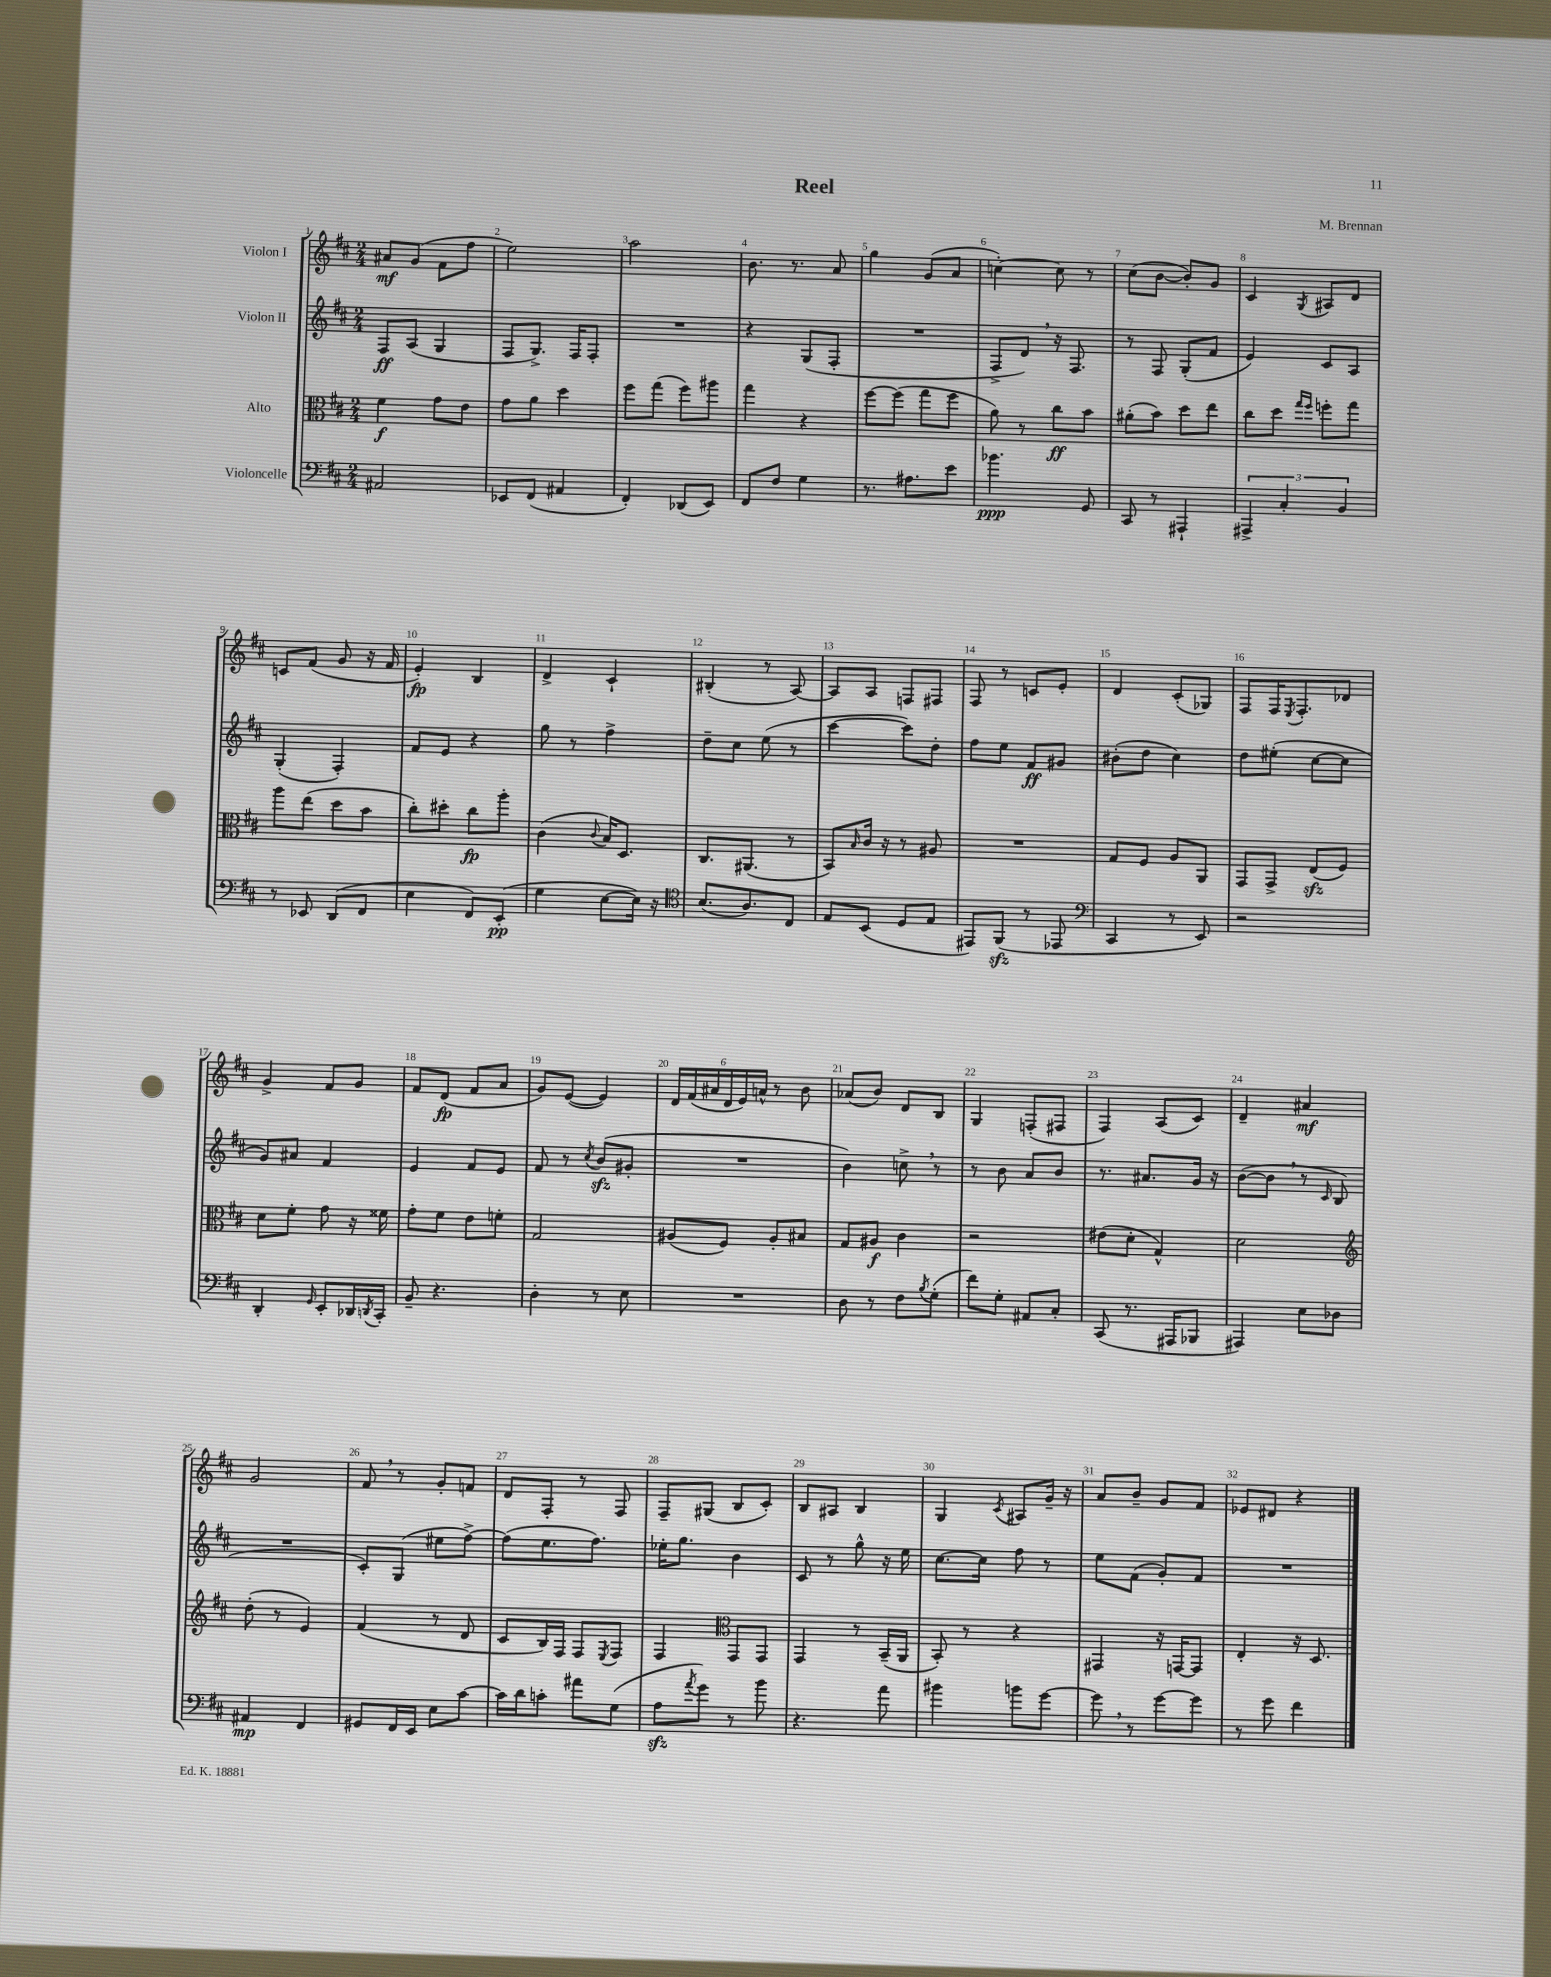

**kern	**kern	**kern	**kern
*staff4	*staff3	*staff2	*staff1
*clefF4	*clefC3	*clefG2	*clefG2
*k[f#c#]	*k[f#c#]	*k[f#c#]	*k[f#c#]
*M2/4	*M2/4	*M2/4	*M2/4
2AA#/	4f#\	8F#/L	8a#/L
.	.	(8A/J	(8g/J
.	8g\L	4G/	8f#\L
.	8e\J	.	8ff#\J
=	=	=	=
8EE-/L	8g\L	8F#/L	2ee\)
(8FF#/J	8a\J	8.G^/J)	.
4AA#/	4dd\	.	.
.	.	16F#/LK	.
.	.	8F#'/J	.
=	=	=	=
4FF#'/)	8ff#\L	2r	2aa\
.	(8gg\J	.	.
(8DD-/L	8ff#\L)	.	.
8EE/J)	8aa#\J	.	.
=	=	=	=
8FF#/L	4gg\	4r	8.b\
8F#/J	.	.	.
.	.	.	8.r
4G\	4r	(8G/L	.
.	.	8F#'/J	8a/
=	=	=	=
8.r	[8ff#\L	2r	4gg\
.	(8ff#\]J	.	.
8.A#\L	.	.	.
.	8gg\L	.	(8g/L
8e\J	8ff#\J	.	8a/J
=	=	=	=
4.b-\	8a\)	8F#^/L	[4cc'\)
.	8r	8d/J)	.
.	8cc#\L	16r	8cc\]
.	.	8.F#/	.
8GG/	8b\J	.	8r
=	=	=	=
8CC#/	(8a#'\L	8r	(8cc#\L
8r	8b\J)	8F#/	[8b\J
4AAA#`/	8dd\L	(8G'/L	8b'/]L)
.	8ee\J	8f#/J	8g/J
=	=	=	=
6AAA#^/	8cc#\L	4e/)	4c#/
.	8dd\J	.	.
6C#'/	.	.	.
.	16qqgg/LL	.	.
.	16qqff#/JJ	.	8qG/
.	8ff'\L	8c#/L	8A#/L
6BB/	.	.	.
.	8gg\J	8A/J	8d/J
=	=	=	=
8r	8aa\L	(4G'/	8c/L
8EE-/	(8ee\J	.	(8f#/J
(8DD/L	8dd\L	4F#'/)	8g/
8FF#/J	8b\J	.	16r
.	.	.	16f#/
=	=	=	=
4E\	8cc#'\L)	8f#/L	4e'/)
.	8dd#'\J	8e/J	.
8FF#/L)	8cc#\L	4r	4B/
(8EE'/J	8aa'\J	.	.
=	=	=	=
4G\	(4c#\	8gg\	4d^/
.	.	8r	.
.	8qqc#/	.	.
[8E\L	16B/LK)	4ff#^\	4c#`/
.	8.D/J	.	.
16E\]Jk)	.	.	.
16r	.	.	.
=	=	=	=
*clefC4	*	*	*
(8.B/L	8.C#/L	8dd~\L	(4B#'/
.	.	8cc#\J	.
8.A/)	(8.AA#/J	.	.
.	.	(8ee\	8r
8C#/J	8r	8r	[8A/)
=	=	=	=
8E/L	8BB/L)	[4ccc#\	8A/]L
.	16qqB/	.	.
(8BB/J	16c#/Jk	.	8A/J
.	16r	.	.
8D/L	8r	8ccc#\]L)	8F/L
8E/J	8A#/	8dd'\J	8F#/J
=	=	=	=
8EE#/L)	2r	8ff#\L	8F#/
(8FF#/J	.	8ee\J	8r
8r	.	8f#/L	8c/L
8EE-/	.	8g#/J	8e'/J
=	=	=	=
*clefF4	*	*	*
4CC#/	8G/L	(8b#'\L	4d/
.	8F#/J	8dd\J	.
8r	8A/L	4cc#\)	(8c#'/L
8EE/)	8AA/J	.	8G-/J)
=	=	=	=
2r	8GG/L	8dd\L	8F#/L
.	8GG^/J	(8ee#'\J	16F#/K
.	.	.	8qE/
.	.	.	8.F#'/
.	(8E/L	[8cc#\L	.
.	8F#/J)	8cc#\]J	8d-/J
=	=	=	=
4DD'/	8d\L	8g/L)	4g^/
.	8f#'\J	8a#/J	.
16qqGG/	.	.	.
8EE'/L	8g\	4f#/	8f#/L
16DD-/L	16r	.	8g/J
8qDD/	.	.	.
16CC#'/JJ	16f##\	.	.
=	=	=	=
8BB~/	8g'\L	4e/	8f#/L
4.r	8f#\J	.	(8d/J
.	8e\L	8f#/L	8f#/L
.	8f'\J	8e/J	8a/J
=	=	=	=
4D'\	2G/	8f#/	8g/L)
.	.	8r	([8e/J
.	.	8qcc#/	.
8r	.	(8b/L	4e/])
8E\	.	8g#'/J	.
=	=	=	=
2r	(8A#/L	2r	24d/LL
.	.	.	(24f#/
.	.	.	24a#/
.	8F#/J)	.	24d/
.	.	.	24e/)
.	.	.	24a^^/JJ
.	8A#'/L	.	8r
.	8B#/J	.	8b\
=	=	=	=
8D\	8G/L	4b\)	(8a-/L
8r	8A#/J	.	8b/J)
8F#\L	4c#\	8cc^\	8d/L
8qB/	.	.	.
(8G'\J	.	8r	8B/J
=	=	=	=
8f#\L)	2r	8r	4G/
8G'\J	.	8b\	.
8AA#/L	.	8a/L	(8F'/L
8C#'/J	.	8b/J	8F#/J
=	=	=	=
(8CC#/	(8e#\L	8.r	4F#/)
8.r	8d'\J	.	.
.	.	8.a#/L	.
.	4G^^/)	.	(8A/L
16AAA#/LK	.	.	.
8BBB-/J	.	16g/Jk	8c#/J)
.	.	16r	.
=	=	=	=
4AAA#/)	2d\	([8b\L	4d~/
.	.	8b\]J	.
8E\L	.	8r	4a#/
.	.	16qqc#/	.
8D-\J	.	8B/	.
=	=	=	=
*	*clefG2	*	*
4AA#/	(8dd'\	2r	2g/
.	8r	.	.
4FF#/	4e/)	.	.
=	=	=	=
8GG#/L	(4f#/	8c#'/L)	8f#/
16FF#/L	.	(8G/J	8r
16EE/JJ	.	.	.
8E\L	8r	8ee#\L	8g'/L
[8c#\J	8d/	[8ff#^\J)	8f/J
=	=	=	=
16c#\]LL	8c#/L	(8ff#\]L	8d/L
16d\J	.	.	.
8c'\J	16B/L)	8.ee\	8F#'/J
.	16F#/JJ	.	.
8a#\L	8F#/L	.	8r
.	.	8.ff#\J)	.
.	8qE/	.	.
(8G\J	8F#/J	.	8F#/
=	=	=	=
8A\L	4F#/	16ee-'\LK	8F#~/L
.	.	8.gg\J	.
8qa/	.	.	.
8g\J)	.	.	(8G#/J
*	*clefC3	*	*
8r	8GG/L	4b\	8B/L
8b\	8GG/J	.	8c#'/J)
=	=	=	=
4.r	4GG/	8c#/	8B/L
.	.	8r	8A#/J
.	8r	8gg^^\	4B/
8a\	(16BB~/LL	16r	.
.	16AA/JJ	16ee\	.
=	=	=	=
4b#\	8BB'/)	[8.cc#\L	4G/
.	8r	.	.
.	.	16cc#\]Jk	.
.	.	.	8qc#/
8b\L	4r	8ff#\	8A#/L
[8g\J	.	8r	16g~/Jk
.	.	.	16r
=	=	=	=
8g\]	4GG#/	8ee\L	8a/L
8r	.	(8f#\J	8b~/J
[8g\L	16r	8g'/L)	8g/L
.	[16GG/LK	.	.
8g\]J	8GG/]J	8f#/J	8f#/J
=	=	=	=
8r	4E'/	2r	8e-/L
8g\	.	.	8d#/J
4f#\	16r	.	4r
.	8.D/	.	.
==	==	==	==
*-	*-	*-	*-
